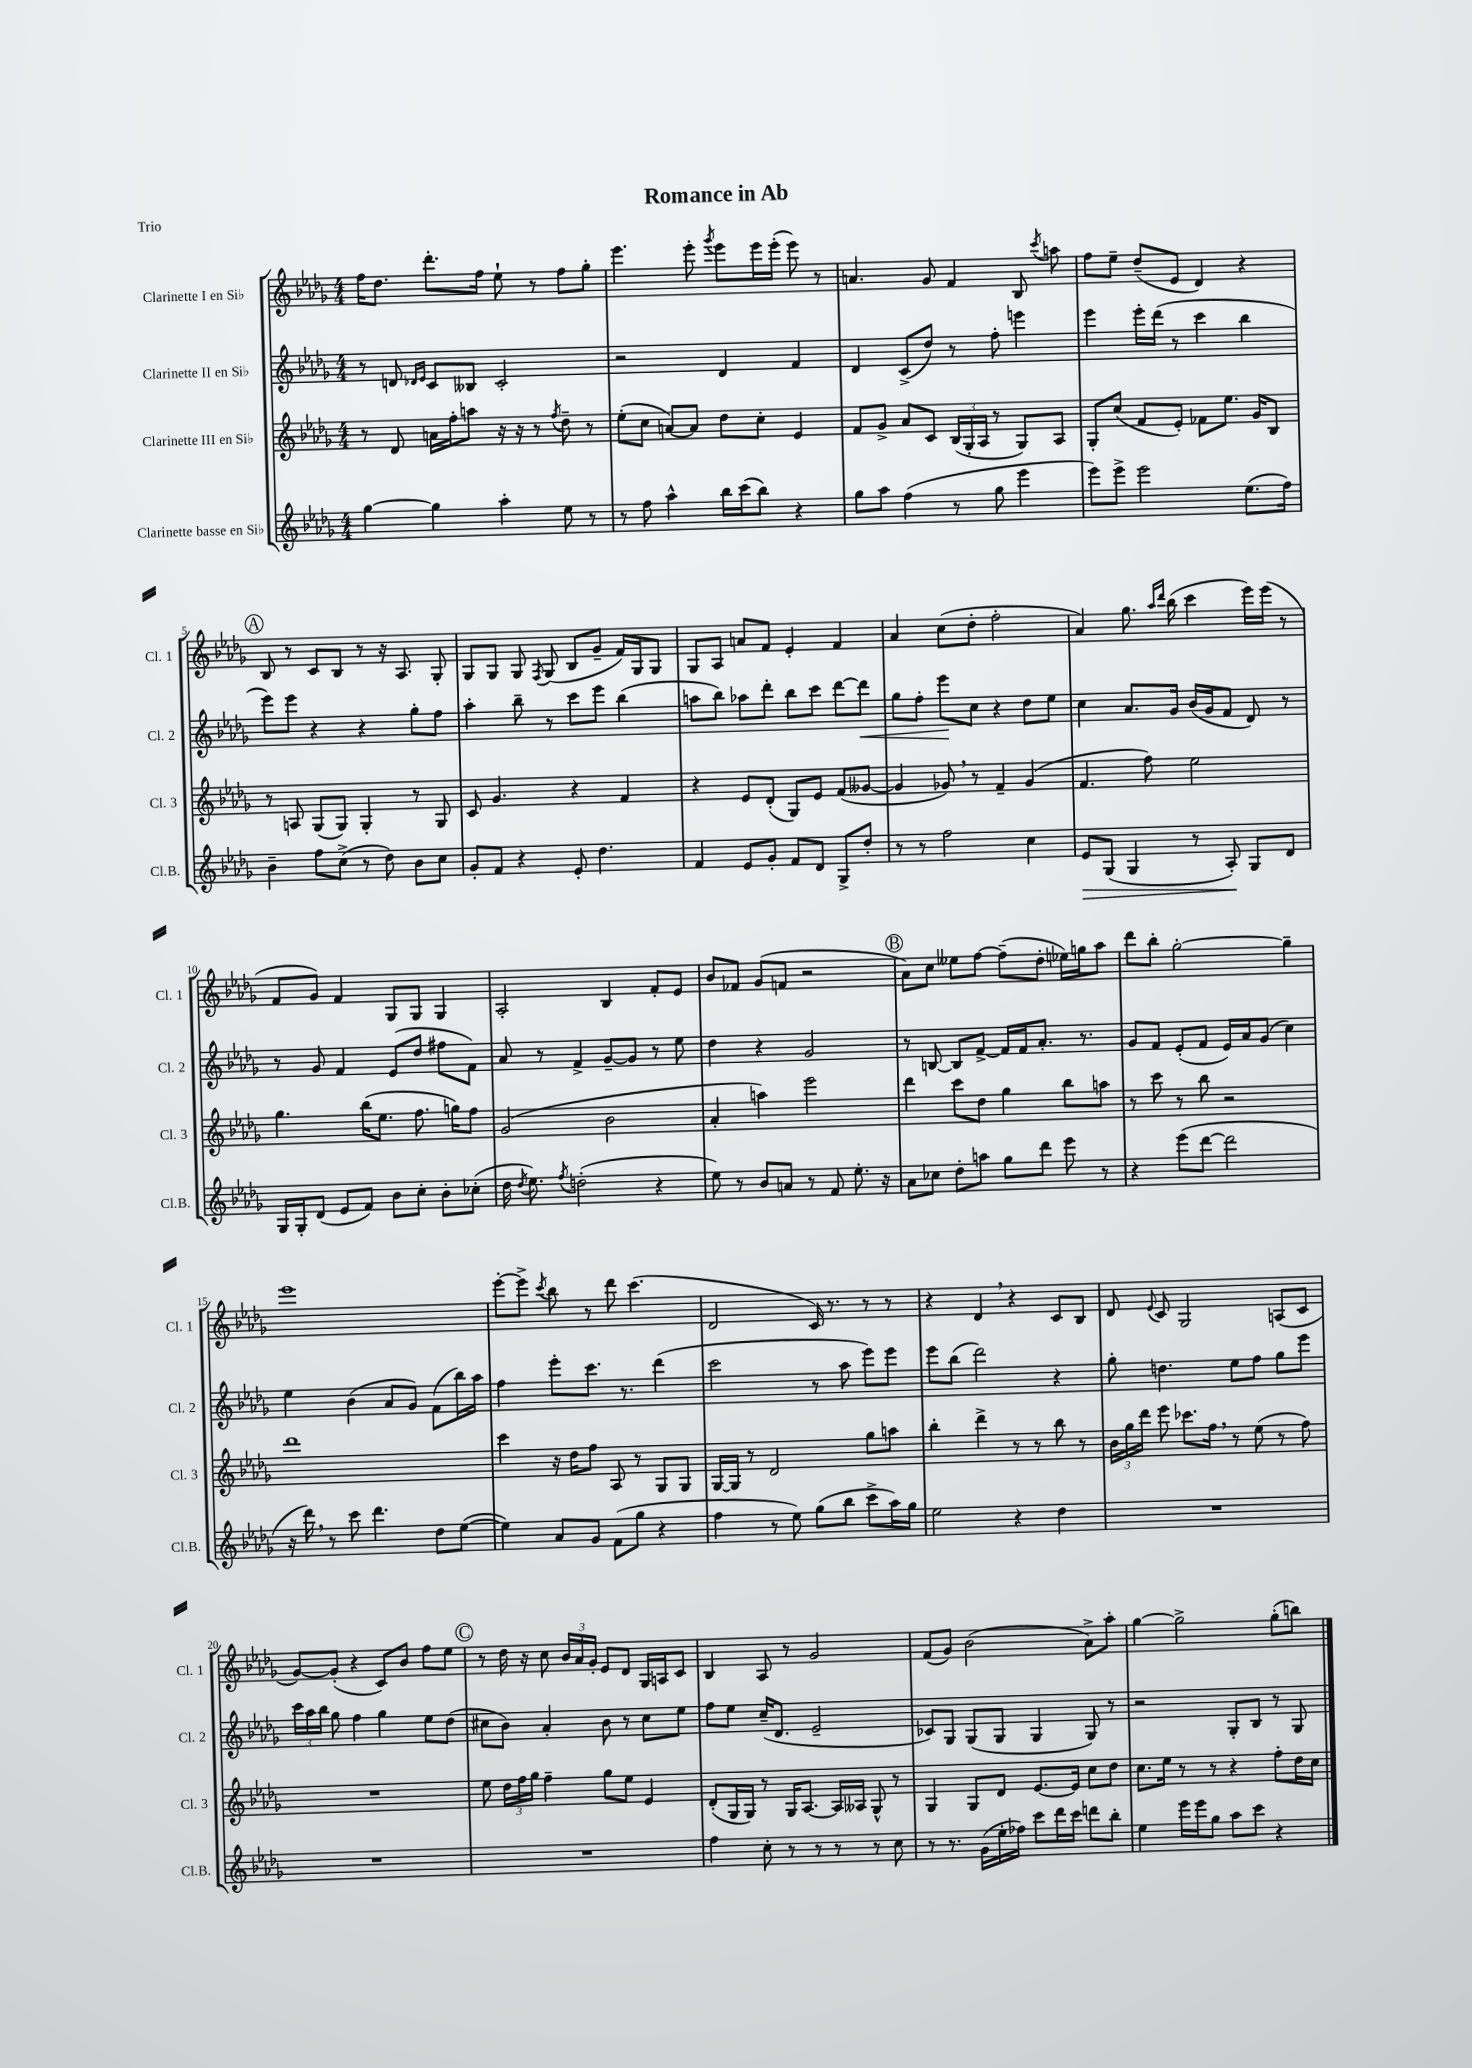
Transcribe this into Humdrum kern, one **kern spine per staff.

**kern	**dynam	**kern	**kern	**dynam	**kern
*part4	*part4	*part3	*part2	*part2	*part1
*staff4	*staff4	*staff3	*staff2	*staff2	*staff1
*I"Clarinette basse en Si♭	*	*I"Clarinette III en Si♭	*I"Clarinette II en Si♭	*	*I"Clarinette I en Si♭
*I'Cl.B.	*	*I'Cl. 3	*I'Cl. 2	*	*I'Cl. 1
*clefG2	*	*clefG2	*clefG2	*	*clefG2
*k[b-e-a-d-g-]	*	*k[b-e-a-d-g-]	*k[b-e-a-d-g-]	*	*k[b-e-a-d-g-]
*M4/4	*	*M4/4	*M4/4	*	*M4/4
=1	=1	=1	=1	=1	=1
[4gg-\	.	8r	8r	.	16ff\KL
.	.	.	.	.	8.dd-\J
.	.	8d-/	8dn/	.	.
.	.	.	16qqd-X/LL	.	.
.	.	.	16qqe-/JJ	.	.
4gg-\]	.	16an\LL	8c/L	.	8.ddd-'\L
.	.	16ff'\J	.	.	.
.	.	8aan\J	8B--X/J	.	.
.	.	.	.	.	16ff\Jk
4aa-'\	.	16r	2c'/	.	8ee-`\
.	.	16r	.	.	.
.	.	8r	.	.	8r
.	.	8qff/	.	.	.
8ee-\	.	8dd-~\	.	.	8ff\L
8r	.	8r	.	.	8gg-'\J
=2	=2	=2	=2	=2	=2
8r	.	(8ee-'\L	2r	.	4.eee-\
8ff\	.	8cc\J	.	.	.
4aa-^^\	.	[8an/L)	.	.	.
.	.	8a/J]	.	.	8eee-'\
.	.	.	.	.	8qggg-/
16bb-\LL	.	8dd-\L	4d-/	.	8eee-\L
(16ccc\J	.	.	.	.	.
8bb-\J)	.	8cc'\J	.	.	16eee-\L
.	.	.	.	.	(16eee-'\JJ
4r	.	4e-/	4f/	.	8eee-\)
.	.	.	.	.	8r
=3	=3	=3	=3	=3	=3
8gg-\L	.	8f/L	4d-/	.	4.an/
8aa-\J	.	8g-^/J	.	.	.
(4ff\	.	8a-/L	(8c^/L	.	.
.	.	8c/J	8dd-/J)	.	8g-/
8r	.	(24B-/LL	8r	.	4f/
.	.	24G-'/	.	.	.
.	.	24A-/JJ	.	.	.
8gg-\	.	8r	8ff'\	.	.
4eee-\	.	8G-/L)	4eeen\	.	8B-/
.	.	.	.	.	8qccc/
.	.	8A-/J	.	.	8aan\
=4	=4	=4	=4	=4	=4
8eee-\L)	.	8G-'/L	4eee-\	.	8ff\L
8eee-^\J	.	(8cc/J	.	.	8ee-~\J
2eee-\	.	8f/L	16eee-'\LL	.	(8dd-~/L
.	.	.	(16ddd-\JJ	.	.
.	.	8e-'/J)	8r	.	8e-/J
.	.	8f-X\L	4ccc\	.	4d-/)
.	.	8.ee-\J	.	.	.
(8.ee-\L	.	.	4bb-\	.	4r
.	.	16g-/KL	.	.	.
.	.	8B-/J	.	.	.
16ff\Jk)	.	.	.	.	.
!!LO:LB:g=z
!!LO:REH:place=s1:t=A
=5	=5	=5	=5	=5	=5
4b-~\	.	8r	8eee-\L)	.	8B-/
.	.	8An/	8eee-\J	.	8r
8ff\L	.	(8G-/L	4r	.	8c/L
(8cc^\J	.	8G-/J)	.	.	8B-/J
8r	.	4G-'/	4r	.	8r
8dd-\)	.	.	.	.	16r
.	.	.	.	.	8.A-/
8b-\L	.	8r	8gg-'\L	.	.
8cc\J	.	8G-/	8ff\J	.	8G-'/
=6	=6	=6	=6	=6	=6
8g-'/L	.	8c/	4aa-'\	.	8G-/L
8f/J	.	4.g-/	.	.	8G-/J
4r	.	.	8bb-~\	.	8G-/
.	.	.	.	.	8qF/
.	.	.	8r	.	(8G-/
8e-'/	.	4r	8ccc\L	.	8B-/L
4.dd-\	.	.	8eee-\J	.	8g-~/J
.	.	4f/	(4bb-\	.	16f/LL)
.	.	.	.	.	16G-/J
.	.	.	.	.	8G-/J
=7	=7	=7	=7	=7	=7
4f/	.	4r	8aan\L	.	8G-/L
.	.	.	8bb-\J)	.	8A-/J
8e-/L	.	8e-/L	8aa-X\L	.	8an/L
8g-'/J	.	(8d-'/J	8ddd-'\J	.	8f/J
8f/L	.	8G-/L)	8bb-\L	.	4e-'/
8d-/J	.	8e-/J	8ccc\J	.	.
8G-^/L	.	(8f/L	[8ddd-\L	.	4f/
!	!	!	!	!LO:HP:b	!
8dd-'/J	.	[8g--X/J	8ddd-\J]	<	.
=8	=8	=8	=8	=8	=8
8r	.	4g--/]	8gg-\L	.	4a-/
8r	.	.	8ff'\J	.	.
2ff\	.	8g-X,/)	8eee-\L	.	(8cc\L
.	.	8r	8cc\J	[	8dd-'\J
.	.	4f~/	4r	.	2ff'\
4cc\	.	(4g-/	8dd-\L	.	.
.	.	.	8ee-\J	.	.
=9	=9	=9	=9	=9	=9
!	!LO:HP:b	!	!	!	!
8e-/L	>	4.f/	4cc\	.	4a-/)
(8G-/J	.	.	.	.	.
4G-/	.	.	8.a-/L	.	8.gg-\
.	.	8ff\)	.	.	.
.	.	.	.	.	16qqaa-/LL
.	.	.	.	.	16qqddd-/JJ
.	.	.	16g-/Jk	.	(16bb-\
8r	.	2ee-\	(16b-/LL	.	4ccc\
.	.	.	16g-/J	.	.
8A-'/)	.	.	8f/J	.	.
8G-/L	]	.	8d-/)	.	16eee-\LL)
.	.	.	.	.	(16eee-\JJ
8d-/J	.	.	8r	.	8r
!!LO:LB:g=z
=10	=10	=10	=10	=10	=10
16G-/LL	.	4.gg-\	8r	.	8f/L
16G-'/J	.	.	.	.	.
(8d-/J	.	.	8g-/	.	8g-/J)
8e-/L	.	.	4f/	.	4f/
8f/J)	.	(16bb-\KL	.	.	.
.	.	8.ee-\J	.	.	.
8b-\L	.	.	(8e-/L	.	8G-/L
8cc'\J	.	8.ff\	8dd-/J	.	8G-/J
8b-'\L	.	.	8ff#X\L	.	4G-/
.	.	16ggn\KL)	.	.	.
(8cc-X'\J	.	8ff\J	8f\J)	.	.
=11	=11	=11	=11	=11	=11
16dd-\	.	(2g-/	8a-/	.	2A-'/
8qdd-/	.	.	.	.	.
8.ee-\)	.	.	.	.	.
.	.	.	8r	.	.
8qff/	.	.	.	.	.
(2ddn'\	.	.	4f^/	.	.
.	.	2b-\	[8g-~/L	.	4B-/
.	.	.	8g-/J]	.	.
4r	.	.	8r	.	8f'/L
.	.	.	8ee-\	.	8e-/J
=12	=12	=12	=12	=12	=12
8ee-\)	.	4a-'/	4dd-\	.	8b-/L
8r	.	.	.	.	8f-X/J
8b-/L	.	4aan\)	4r	.	(8g-/L
8an/J	.	.	.	.	8fn/J
8r	.	2eee-\	2g-/	.	2r
8f/	.	.	.	.	.
8.ee-'\	.	.	.	.	.
16r	.	.	.	.	.
!!LO:REH:place=s1:t=B
=13	=13	=13	=13	=13	=13
8a-\L	.	4ddd-\	8r	.	8a-\L)
8cc-X\J	.	.	[8Bn/	.	8cc\J
8dd-'\L	.	8ccc\L	8B/L]	.	8ee--X\L
8aan\J	.	8dd-\J	[8f^/J	.	[8ff\J
8gg-\L	.	4gg-\	16f/LL]	.	(8ff~\L]
.	.	.	16f/J	.	.
8ddd-\J	.	.	8.a-'/J	.	8dd-'\J
8eee-\	.	8bb-\L	.	.	16ee-X\LL)
.	.	.	8.r	.	16ggn\J
8r	.	8aan\J	.	.	8aa-\J
=14	=14	=14	=14	=14	=14
4r	.	8r	8g-/L	.	8ddd-\L
.	.	8ccc\	8f/J	.	8bb-'\J
(8eee-\L	.	8r	(8e-'/L	.	[2gg-'\
[8ddd-\J	.	8bb-\	8f/J	.	.
2ddd-\]	.	2r	16e-/LL)	.	.
.	.	.	16a-/J	.	.
.	.	.	(8g-/J	.	.
.	.	.	4cc\)	.	4gg-~\]
!!LO:LB:g=z
=15	=15	=15	=15	=15	=15
16r	.	1ddd-	4ee-\	.	1eee-
16ddd-,\)	.	.	.	.	.
8r	.	.	.	.	.
8ccc\	.	.	(4b-\	.	.
4.ddd-\	.	.	.	.	.
.	.	.	8a-/L	.	.
.	.	.	8g-/J)	.	.
8dd-\L	.	.	(8f\L	.	.
([8ee-\J	.	.	16bb-\L)	.	.
.	.	.	16aa-\JJ	.	.
=16	=16	=16	=16	=16	=16
4ee-\])	.	4ccc\	4ff\	.	[8eee-'\L
.	.	.	.	.	8eee-^\J]
.	.	.	.	.	8qccc/
8a-/L	.	16r	8eee-'\L	.	8bb-\
.	.	16dd-\KL	.	.	.
8g-/J	.	8ff\J	8.ccc\J	.	8r
(8f\L	.	8A-/	.	.	8ddd-\
.	.	.	8.r	.	.
8gg-\J	.	8r	.	.	(4.ccc\
4r	.	8G-/L	(4ddd-\	.	.
.	.	8G-/J	.	.	.
=17	=17	=17	=17	=17	=17
4ff\	.	[16G-/LL	2ccc\	.	2d-/
.	.	16G-/JJ]	.	.	.
.	.	8r	.	.	.
8r	.	2d-/	.	.	.
8ee-\)	.	.	.	.	.
(8gg-\L	.	.	8r	.	16c/)
.	.	.	.	.	8.r
8bb-\J	.	.	8aa-\	.	.
8ccc^\L	.	8gg-\L	8eee-\L)	.	8r
16aa-\L)	.	8aan\J	8eee-\J	.	8r
16gg-\JJ	.	.	.	.	.
=18	=18	=18	=18	=18	=18
2ee-\	.	4bb-'\	8eee-\L	.	4r
.	.	.	(8bb-\J	.	.
.	.	4ddd-^\	2ddd-\)	.	4d-,/
4r	.	8r	.	.	4r
.	.	8r	.	.	.
4dd-\	.	8bb-\	4r	.	8c/L
.	.	8r	.	.	8B-/J
=19	=19	=19	=19	=19	=19
1r	.	24b-\LL	8gg-'\	.	8d-/
.	.	24gg-\	.	.	.
.	.	24ddd-\JJ	.	.	.
.	.	.	.	.	8qqe-/
.	.	8eee-\	4.ddn\	.	8c/
.	.	8.ccc-X\L	.	.	2G-/
.	.	16ff,\Jk	.	.	.
.	.	8r	8ee-\L	.	.
.	.	(8ee-\	8ff\J	.	.
.	.	8r	8gg-\L	.	(8An/L
.	.	8ff\)	8eee-\J	.	8c/J
!!LO:LB:g=z
=20	=20	=20	=20	=20	=20
1r	.	1r	24ccc\LL	.	[8g-/L)
.	.	.	24aa-\	.	.
.	.	.	24bb-\JJ	.	.
.	.	.	8gg-\	.	(8g-'/J]
.	.	.	4ff\	.	4r
.	.	.	4gg-\	.	8c/L)
.	.	.	.	.	8b-/J
.	.	.	8ee-\L	.	8ff\L
.	.	.	(8dd-\J	.	8ee-\J
!!LO:REH:place=s1:t=C
=21	=21	=21	=21	=21	=21
1r	.	8ee-\	8cc#X\L	.	8r
.	.	24dd-\LL	8b-\J)	.	16dd-\
.	.	24ff\	.	.	.
.	.	.	.	.	16r
.	.	24gg-\JJ	.	.	.
.	.	4ff~\	4a-'/	.	8cc\
.	.	.	.	.	24b-/LL
.	.	.	.	.	24a-/
.	.	.	.	.	24g-'/JJ
.	.	8gg-\L	8b-\	.	8e-/L
.	.	8ee-\J	8r	.	8d-/J
.	.	4e-/	8cc#\L	.	16G-/LL
.	.	.	.	.	16An/J
.	.	.	8ee-\J	.	8c/J
=22	=22	=22	=22	=22	=22
4ff\	.	(8d-'/L	8ff\L	.	4B-/
.	.	16G-/L	8ee-\J	.	.
.	.	16G-/JJ)	.	.	.
8cc'\	.	8r	(16cc~/KL	.	8A-/
.	.	.	8.d-/J	.	.
8r	.	16G-/KL	.	.	8r
.	.	[8.A-/J	.	.	.
8r	.	.	2e-~/	.	2g-/
8r	.	16A-/LL]	.	.	.
.	.	16A--X/JJ	.	.	.
8r	.	8G-^^/	.	.	.
8cc\	.	8r	.	.	.
=23	=23	=23	=23	=23	=23
8r	.	4G-/	8c-X/L)	.	(8f/L
8.r	.	.	8G-/J	.	8g-/J)
.	.	8G-/L	(8G-/L	.	(2b-\
(16g-\LL	.	.	.	.	.
16ee-'\	.	8d-/J	8G-/J	.	.
16ff-X\JJ)	.	.	.	.	.
8ccc\L	.	[8.e-/L	4G-/	.	.
16ddd-\L	.	.	.	.	.
16ccc\JJ	.	16e-/Jk]	.	.	.
8dddn\L	.	8cc\L	8G-/)	.	8a-^\L)
8bb-'\J	.	8dd-\J	8r	.	8aa-'\J
=24	=24	=24	=24	=24	=24
4ee-\	.	8.cc\L	2r	.	[4gg-\
.	.	16ee-\Jk	.	.	.
16eee-\LL	.	8r	.	.	2gg-^\]
16eee-\J	.	.	.	.	.
8gg-\J	.	8r	.	.	.
8aa-\L	.	4r	8G-'/L	.	.
8ccc\J	.	.	8B-/J	.	.
4r	.	8ff'\L	8r	.	(8gg-'\L
.	.	16dd-\L	8G-/	.	8bbn\J)
.	.	16cc\JJ	.	.	.
==	==	==	==	==	==
*-	*-	*-	*-	*-	*-
